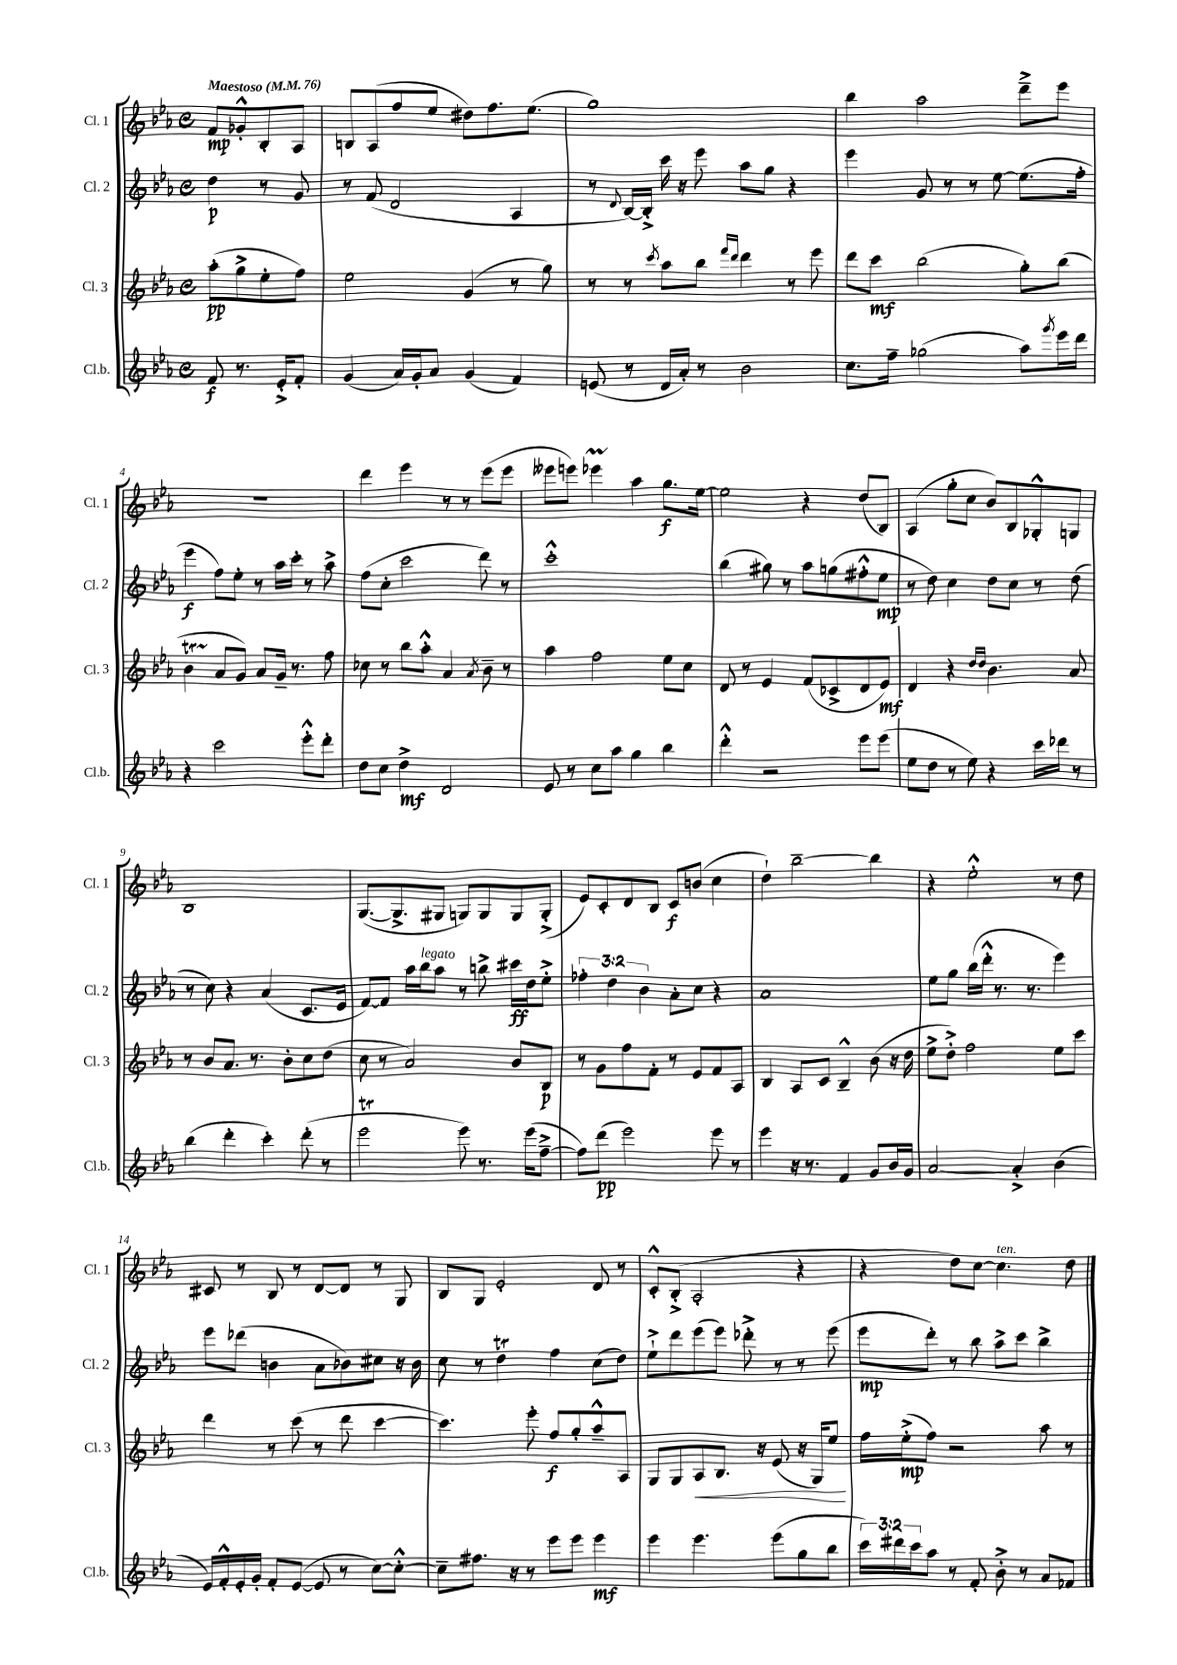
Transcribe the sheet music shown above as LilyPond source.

<<
\new StaffGroup <<
\new Staff = "s0" \with { instrumentName = "Cl. 1" shortInstrumentName = "Cl. 1" } {
    \clef treble \key ees \major \defaultTimeSignature \time 4/4 \partial 2 \tempo "Maestoso" 4 = 76
    f'8\mp ges'8-.-^ bes8-. aes8 |
    b8 aes8( f''8 ees''8 dis''8) f''8. ees''8.( |
    g''1) |
    bes''4 aes''2 d'''8---> ees'''8 |
    R1 |
    d'''4 ees'''4 r8 r8 ees'''8( ees'''8 |
    eeses'''8 e'''8) ees'''4\prall aes''4 g''8.\f ees''16~ |
    ees''2 r4 d''8( bes8) |
    aes4( g''8-. c''8 bes'8) bes8 ges8-.-^ g8 |
    bes1 |
    g8.~( g8.-> gis8 g8) g8 g8 g8-.->( |
    ees'8) c'8-. d'8 bes8 c'8\f b'8( c''4 |
    d''4-!) bes''2~-- bes''4 |
    r4 ees''2-.-^ r8 d''8 |
    cis'8 r8 bes8 r8 d'8~ d'8 r8 g8 |
    bes8 g8 ees'2-. d'8 r8 |
    c'8-.-^ bes8-.->( aes2-. r4 |
    r4 d''8) c''8~ c''4.^\markup { \italic "ten." } d''8 \bar "|." |
}
\new Staff = "s1" \with { instrumentName = "Cl. 2" shortInstrumentName = "Cl. 2" } {
    \clef treble \key ees \major \defaultTimeSignature \time 4/4 \override Staff.TupletNumber.text = #tuplet-number::calc-fraction-text \partial 2
    d''4\p r8 g'8 |
    r8 f'8( d'2 aes4 |
    r8 \appoggiatura { d'8 } bes16~) bes16-.-> c'''16 r16 ees'''8 aes''8 g''8 r4 |
    ees'''4 g'8 r8 r8 ees''8~ ees''8.( f''16-. |
    ees'''4\f f''8) ees''8-. r8 aes''16 c'''16-. r8 aes''8-> |
    f''8( c''8-. c'''2 d'''8) r8 |
    c'''1-.-^ |
    bes''4( gis''8) r8 aes''8 g''8( fis''8-.-^ ees''8\mp |
    r8 d''8) c''4 d''8 c''8 r8 d''8( |
    r8 c''8) r4 aes'4( c'8. ees'16 |
    f'8~) f'8 aes''16 bes''16^\markup { \italic "legato" } aes''8 r8 b''8-> cis'''16\ff d''16 ees''8-.-> |
    \tuplet 3/2 { fes''4-. d''4 bes'4 } aes'8-. c''8 r4 |
    aes'1 |
    ees''8 g''8 bes''16( d'''16-.-^ r8. r8. ees'''4) |
    ees'''8 des'''8( b'4 aes'8 bes'8) cis''8 r16 bes'16 |
    c''8 r8 d''4\trill f''4 c''8( d''8) |
    ees''8-!-> d'''8 ees'''8( ees'''8) des'''8-.-> r8 r8 ees'''8( |
    ees'''8\mp d'''8-.) r8 bes''8 aes''8-> c'''8 bes''4-> \bar "|." |
}
\new Staff = "s2" \with { instrumentName = "Cl. 3" shortInstrumentName = "Cl. 3" } {
    \clef treble \key ees \major \defaultTimeSignature \time 4/4 \partial 2
    aes''8-.\pp( g''8-> ees''8-. f''8) |
    ees''2 g'4( r8 g''8) |
    r8 r8 \acciaccatura { c'''8 } aes''8 bes''8 \grace { f'''16 d'''16 } d'''4 r8 ees'''8 |
    d'''8 c'''8\mf bes''2( g''8-.) bes''8( |
    bes'4\startTrillSpan aes'8\stopTrillSpan g'8) aes'8 g'16-- r8. f''8 |
    ces''8 r8 bes''8 aes''8-.-^ aes'4 \acciaccatura { aes'8 } bes'8-- r8 |
    aes''4 f''2 ees''8 c''8 |
    d'8 r8 ees'4 f'8( ces'8-> d'8 ees'8\mf) |
    d'4 r4 \grace { d''16 d''16 } bes'4. aes'8 |
    r8 bes'8 aes'8. r8. bes'8-. c''8 d''8( |
    c''8 r8 aes'2) bes'8 bes8\p |
    r8 g'8 f''8 f'8-. r8 ees'8 f'8 aes8 |
    bes4 aes8 c'8 bes4---^ bes'8( r16 d''16 |
    ees''8-> d''8-.->) f''2 ees''8 c'''8 |
    d'''4 r8 c'''8( r8 d'''8 c'''4~ |
    c'''4.) ees'''8-. f''8\f g''8-. aes''8---^ aes8 |
    g8 g8 aes8\< bes8. r16 ees'8( r16 g16) ees''8\! |
    f''16 ees''16-.->\mp( f''8) r2 aes''8 r8 \bar "|." |
}
\new Staff = "s3" \with { instrumentName = "Cl.b." shortInstrumentName = "Cl.b." } {
    \clef treble \key ees \major \defaultTimeSignature \time 4/4 \override Staff.TupletNumber.text = #tuplet-number::calc-fraction-text \partial 2
    f'8\f r8. ees'16-.-> f'8-. |
    g'4( aes'16) g'16-. aes'8 g'4( f'4) |
    e'8( r8 d'16 aes'16-.) r8 bes'2 |
    c''8. f''16-- ges''2( aes''8) \acciaccatura { g'''8 } ees'''16 d'''16 |
    r4 c'''2 ees'''8-.-^ d'''8-. |
    d''8 c''8 d''4->\mf d'2 |
    ees'8 r8 c''8 aes''8 g''4 bes''4 |
    d'''4-.-^ r2 ees'''8 ees'''8( |
    ees''8 d''8 r8 ees''8) r4 c'''16 des'''16 r8 |
    bes''4( d'''4-. c'''4-.) d'''8-.( r8 |
    ees'''2\trill ees'''8) r8. ees'''16( f''8~---> |
    f''8) d'''8\pp( ees'''2) ees'''8 r8 |
    ees'''4 r16 r8. f'4 g'8 bes'16 g'16 |
    aes'2~ aes'4-.-> bes'4( |
    ees'16) f'16-.-^ ees'16-. g'16-. f'8-. ees'8~( ees'8 r8 c''8~) c''8~-.-^ |
    c''8-- fis''8. r16 r8 ees'''8 ees'''8 ees'''4\mf |
    ees'''4 ees'''4. ees'''8( g''8 bes''8 |
    \tuplet 3/2 { c'''16) dis'''16 c'''16 } aes''8 r8 f'8-. bes'8-.-> r8 aes'8 fes'8 \bar "|." |
}
>>
>>
